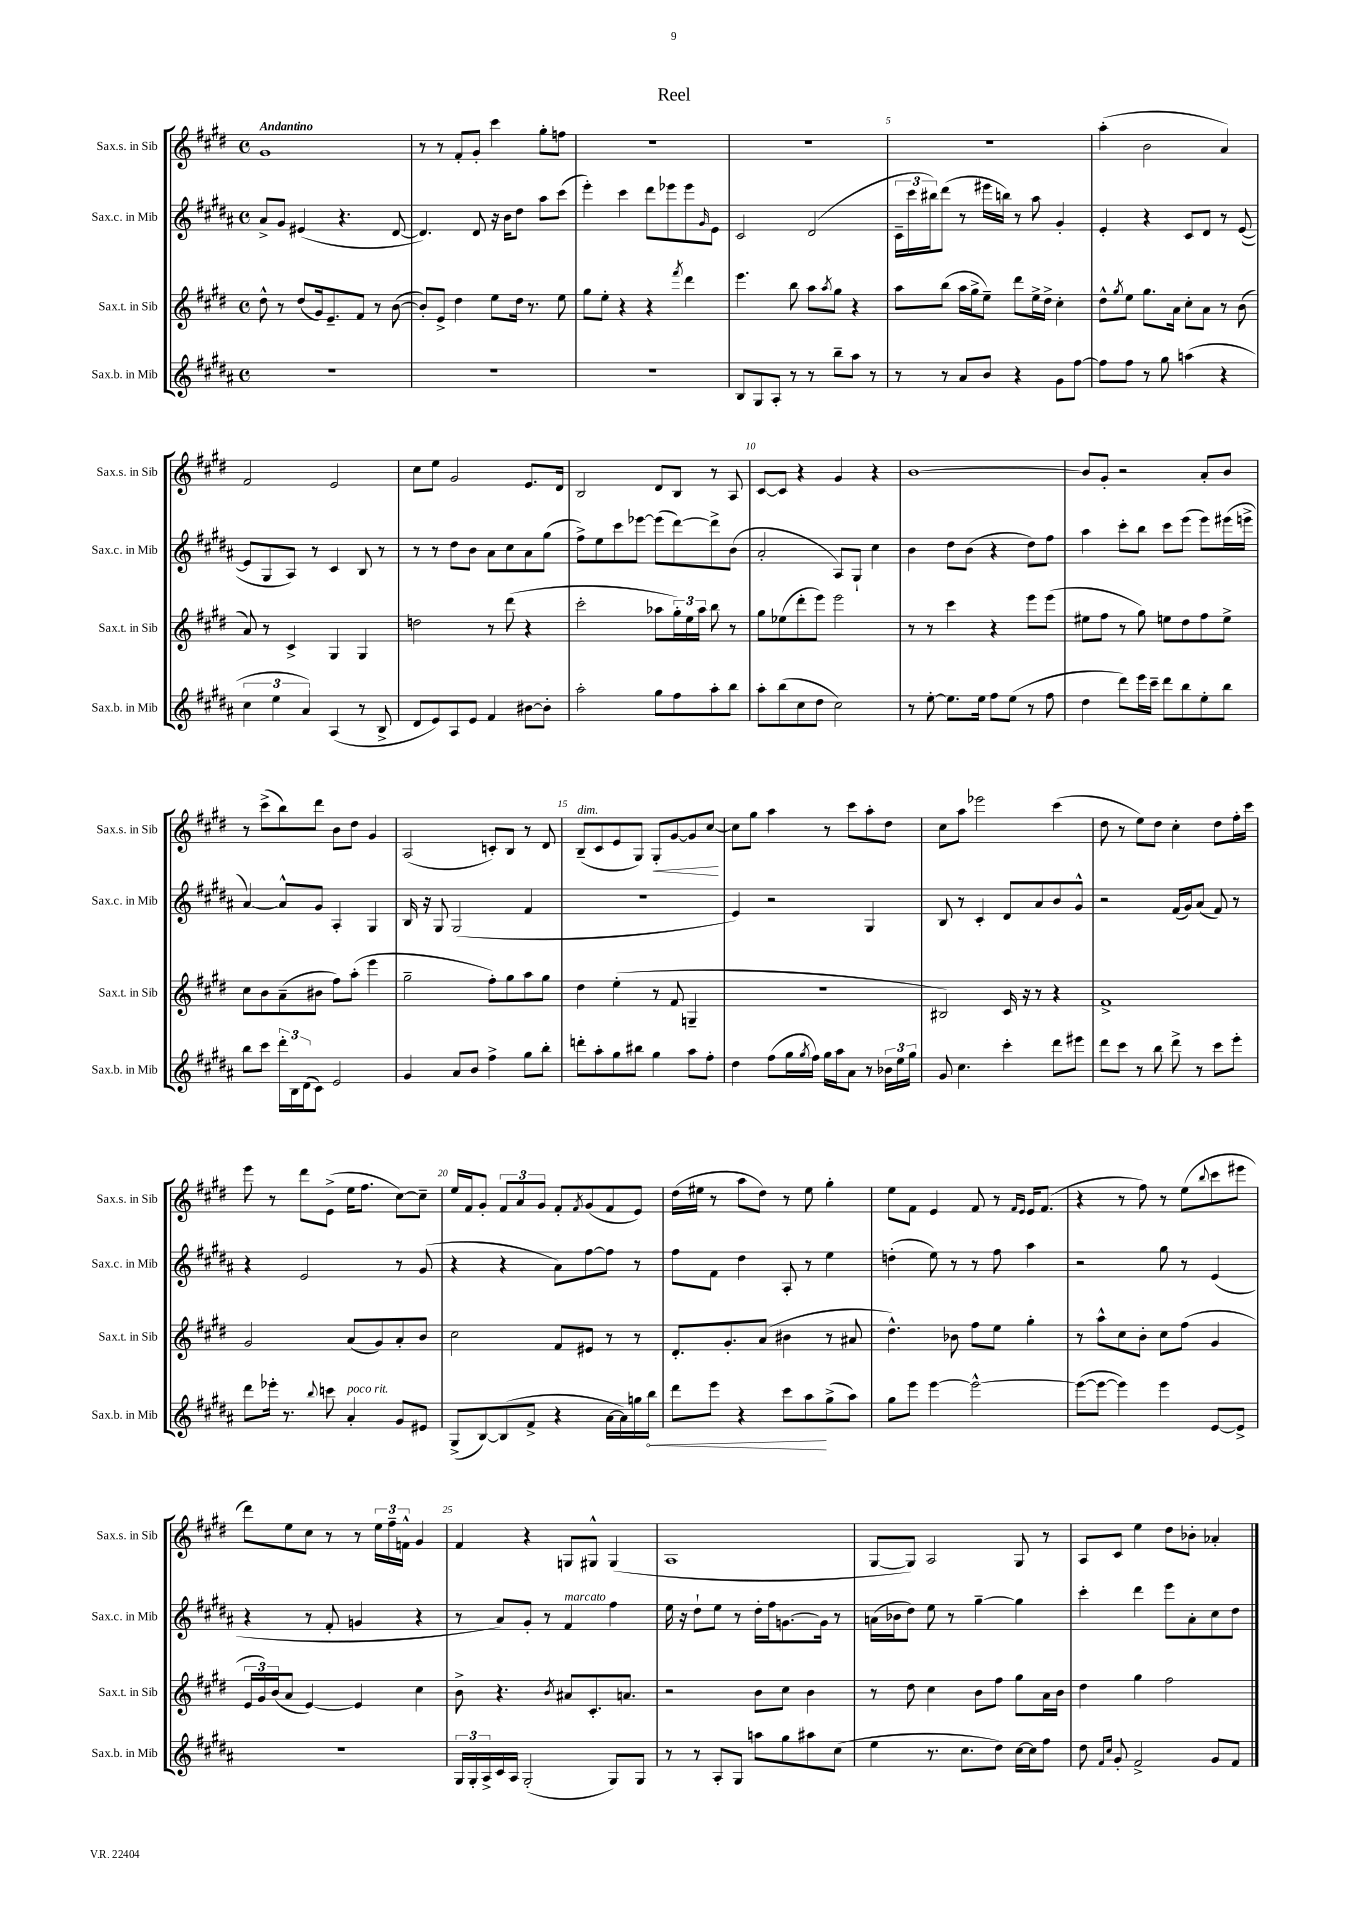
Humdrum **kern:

**kern	**kern	**kern	**kern
*staff4	*staff3	*staff2	*staff1
*clefG2	*clefG2	*clefG2	*clefG2
*k[f#c#g#d#a#]	*k[f#c#g#d#]	*k[f#c#g#d#a#]	*k[f#c#g#d#]
*M4/4	*M4/4	*M4/4	*M4/4
*met(c)	*met(c)	*met(c)	*met(c)
1r	8dd#^^	8a#^	1g#
.	8r	8g#	.
.	(8dd#	(4e#	.
.	16g#)	.	.
.	8.e~	.	.
.	.	4.r	.
.	8f#	.	.
.	8r	.	.
.	([8b	[8d#	.
=	=	=	=
1r	8b'])	4.d#])	8r
.	8e^	.	8r
.	4dd#	.	8f#'
.	.	8d#	8g#'
.	8ee	16r	4ccc#
.	.	16b	.
.	16dd#	8dd#	.
.	8.r	.	.
.	.	8aa#	8gg#'
.	8ee	(8ccc#	8ff
=	=	=	=
1r	8gg#	4eee')	1r
.	8ee'	.	.
.	4r	4ccc#	.
.	4r	8ddd#	.
.	.	8eee-	.
.	8qfff#	.	.
.	4ddd#	8eee-	.
.	.	16qqg#	.
.	.	8e	.
=	=	=	=
8B	4.eee	2c#	1r
8G#	.	.	.
8A#'	.	.	.
8r	8bb	.	.
8r	8aa	(2d#	.
.	8qaa	.	.
8bb~	8gg#	.	.
8aa#	4r	.	.
8r	.	.	.
=	=	=	=
8r	8aa	24c#~	1r
.	.	24ccc#	.
.	.	24bb#)	.
8r	(8bb	(8ddd#	.
8a#	16aa	8r	.
.	16gg#^	.	.
8b	8ee~)	16eee#	.
.	.	16bb)	.
4r	8ddd#	8r	.
.	16ee^	8aa#	.
.	16dd#^	.	.
8g#	4cc#'	4g#'	.
[8ff#	.	.	.
=	=	=	=
8ff#]	8dd#^^	4e'	(4aa'
.	8qgg#	.	.
8ff#	8ee	.	.
8r	8.gg#	4r	2b
8gg#	.	.	.
.	16a	.	.
(4aa	8cc#'	8c#	.
.	8a	8d#	.
4r	8r	8r	4a)
.	(8b	([8e	.
=	=	=	=
6cc#	8a)	8e]	2f#
.	8r	8G#	.
6ee	.	.	.
.	4c#^	8A#)	.
6a#)	.	.	.
.	.	8r	.
(4A#	4G#	4c#	2e
8r	4G#	8B	.
8B^	.	8r	.
=	=	=	=
8d#	2dd	8r	8cc#
8e)	.	8r	8ee
8A#	.	8dd#	2g#
8e	.	8b	.
4f#	8r	8a#	.
.	(8ddd#	8cc#	.
[8b#	4r	8a#	8.e
8b#']	.	(8gg#	.
.	.	.	16d#
=	=	=	=
2aa#'	2ccc#'	8ff#^)	2B
.	.	8ee	.
.	.	8ccc#	.
.	.	[8eee-	.
8gg#	8aa-	(8eee-]	8d#
8ff#	24gg#')	[8ddd#)	8B
.	24ee	.	.
.	24aa-	.	.
8aa#'	8bb	8ddd#^]	8r
8bb	8r	(8b	8A
=	=	=	=
8aa#'	8gg#	2a#'	[8c#
(8bb	(8ee-	.	8c#]
8cc#	8ddd#'	.	4r
8dd#	8eee)	.	.
2cc#)	2eee	8A#)	4g#
.	.	8G#`	.
.	.	4cc#	4r
=	=	=	=
8r	8r	4b	[1b
[8ee'	8r	.	.
8.ee]	4ccc#	8dd#	.
.	.	(8b	.
16ee	.	.	.
8ff#	4r	4r	.
(8ee	.	.	.
8r	8eee	8dd#)	.
8ff#	(8eee	8ff#	.
=	=	=	=
4dd#	8ee#	4aa#	8b]
.	8ff#	.	8g#'
8ddd#)	8r	8ccc#'	2r
16eee	8gg#)	8bb	.
16ccc#~	.	.	.
8ddd#	8ee	8ccc#	.
8bb	8dd#	(8eee	.
8ee'	8ff#	8eee)	8a'
8bb	8ee^	(16eee#	8b
.	.	16eee^	.
=	=	=	=
8bb	8cc#	[4a#)	8r
8ccc#	8b	.	(8ccc#^
24ddd#'	(8a~	8a#^^]	8bb)
24B	.	.	.
(24d#	.	.	.
8c#)	8b#	8g#	8ddd#
2e	8ff#)	4A#'	8b
.	(8aa'	.	8dd#
.	4eee	4G#	4g#
=	=	=	=
4g#	2gg#~	16B	(2A
.	.	16r	.
.	.	8G#	.
8a#	.	(2G#	.
8b	.	.	.
4ff#^	8ff#')	.	8c')
.	8gg#	.	8B
8gg#	8aa	4f#	8r
8bb'	8gg#	.	8d#
=	=	=	=
8ddd'	4dd#	1r	(8B~
8aa#'	.	.	8c#
8gg#	(4ee'	.	8e
8bb#	.	.	8G#)
4gg#	8r	.	8G#'
.	8f#	.	[8g#
8aa#	4G~	.	8g#]
8ff#'	.	.	[8cc#
=	=	=	=
4dd#	1r	4e)	8cc#]
.	.	.	8gg#
(8ff#	.	2r	4aa
16gg#	.	.	.
8qgg#	.	.	.
16ff#)	.	.	.
16gg#	.	.	8r
16aa#	.	.	.
8a#	.	.	8ccc#
8r	.	4G#	8aa'
24b-	.	.	8dd#
24ee	.	.	.
24gg#	.	.	.
=	=	=	=
8g#	2B#)	8B	8cc#
4.cc#	.	8r	8aa
.	.	4c#'	2eee-
4ccc#'	16c#	8d#	.
.	16r	.	.
.	8r	8a#	.
8ddd#	4r	8b	(4ccc#
8eee#	.	8g#^^	.
=	=	=	=
8ddd#	1f#^	2r	8dd#
8ccc#	.	.	8r
8r	.	.	8ee)
8bb	.	.	8dd#
8ddd#^	.	(16f#	4cc#'
.	.	16g#)	.
8r	.	(8a#	.
8ccc#	.	8f#)	8dd#
8eee'	.	8r	16ff#'
.	.	.	16ccc#
=	=	=	=
8ddd#	2g#	4r	8eee
16eee-'	.	.	8r
8.r	.	.	.
.	.	2e	8ddd#
8qqbb	.	.	.
8ccc	.	.	(8e^
4a#'	(8a	.	16ee
.	.	.	8.ff#
.	8g#)	.	.
8g#	8a'	8r	[8cc#)
8e#	8b	(8g#	8cc#~]
=	=	=	=
(8G#^	2cc#	4r	16ee
.	.	.	16f#
[8B)	.	.	8g#'
(8B]	.	4r	12f#
.	.	.	12a
8f#^	.	.	.
.	.	.	12g#
4r	8f#	8a#)	8f#'
.	.	.	8qf#
.	8e#	[8ff#	(8g#
[16a#	8r	8ff#]	8f#
16a#])	.	.	.
16gg	8r	8r	8e)
16bb	.	.	.
=	=	=	=
8ddd#	8.d#'	8ff#	(16dd#
.	.	.	16ee#
8eee	.	8f#	8r
.	8.g#'	.	.
4r	.	4dd#	8aa
.	(8a	.	8dd#)
8ccc#	4b#	8A#'	8r
8aa#	.	8r	8ee#
(8gg#^	8r	4ee	4gg#'
8aa#)	8a#	.	.
=	=	=	=
8gg#	4.dd#^^)	(4dd'	8ee
8eee	.	.	8f#
[4eee	.	8ee)	4e
.	8b-	8r	.
2eee^^_	8ff#	8r	8f#
.	8ee	8ff#	8r
.	.	.	16qqf#
.	.	.	16qqe
.	4gg#'	4aa#	16e
.	.	.	(8.f#
=	=	=	=
(8eee_	8r	2r	4r
8eee_	8aa^^	.	.
4eee])	8cc#	.	8r
.	8b'	.	8ff#)
4eee	8cc#	8gg#	8r
.	(8ff#	8r	(8ee
.	.	.	8qqbb
[8e	4g#	(4e	8ccc#
8e^]	.	.	8eee#
=	=	=	=
1r	24e	4r	8ddd#)
.	24g#)	.	.
.	(24b	.	.
.	8a	.	8ee
.	[4e)	8r	8cc#
.	.	8f#'	8r
.	4e]	4g	8r
.	.	.	24ee
.	.	.	24ff#~
.	.	.	24f^^
.	4cc#	4r	4g#
=	=	=	=
24G#	8b^	8r	4f#
24G#'	.	.	.
24A#^	.	.	.
16c#	4.r	8a#)	.
16A#	.	.	.
(2G#'	.	8g#'	4r
.	.	8r	.
.	8qb	.	.
.	8a#	4f#	8G
.	8.c#'	.	8G#^^
8G#)	.	4ff#	(4G#
.	8.a	.	.
8G#	.	.	.
=	=	=	=
8r	2r	16ee	1A
.	.	16r	.
8r	.	8dd#`	.
8A#'	.	8ee	.
8G#	.	8r	.
8aa	8b	16dd#'	.
.	.	16ff#	.
8gg#	8cc#	[8.g	.
8aa#	4b	.	.
.	.	16g]	.
(8cc#	.	8r	.
=	=	=	=
4ee	8r	(16a	[8G#
.	.	16b-	.
.	8dd#	8dd#)	8G#])
8.r	4cc#	8ee	2A
.	.	8r	.
8.cc#	.	.	.
.	8b	[4gg#~	.
8dd#)	8ff#	.	.
[16cc#	8gg#	4gg#]	8G#
16cc#]	.	.	.
8ff#	16a	.	8r
.	16b	.	.
=	=	=	=
8dd#	4dd#	4ccc#'	8A
16qqf#	.	.	.
16qqcc#	.	.	.
8g#'	.	.	8c#
2f#^	4gg#	4ddd#	4ee
.	2ff#	8eee	8dd#
.	.	8a#'	8b-'
8g#	.	8cc#	4a-'
8f#	.	8dd#	.
==	==	==	==
*-	*-	*-	*-
